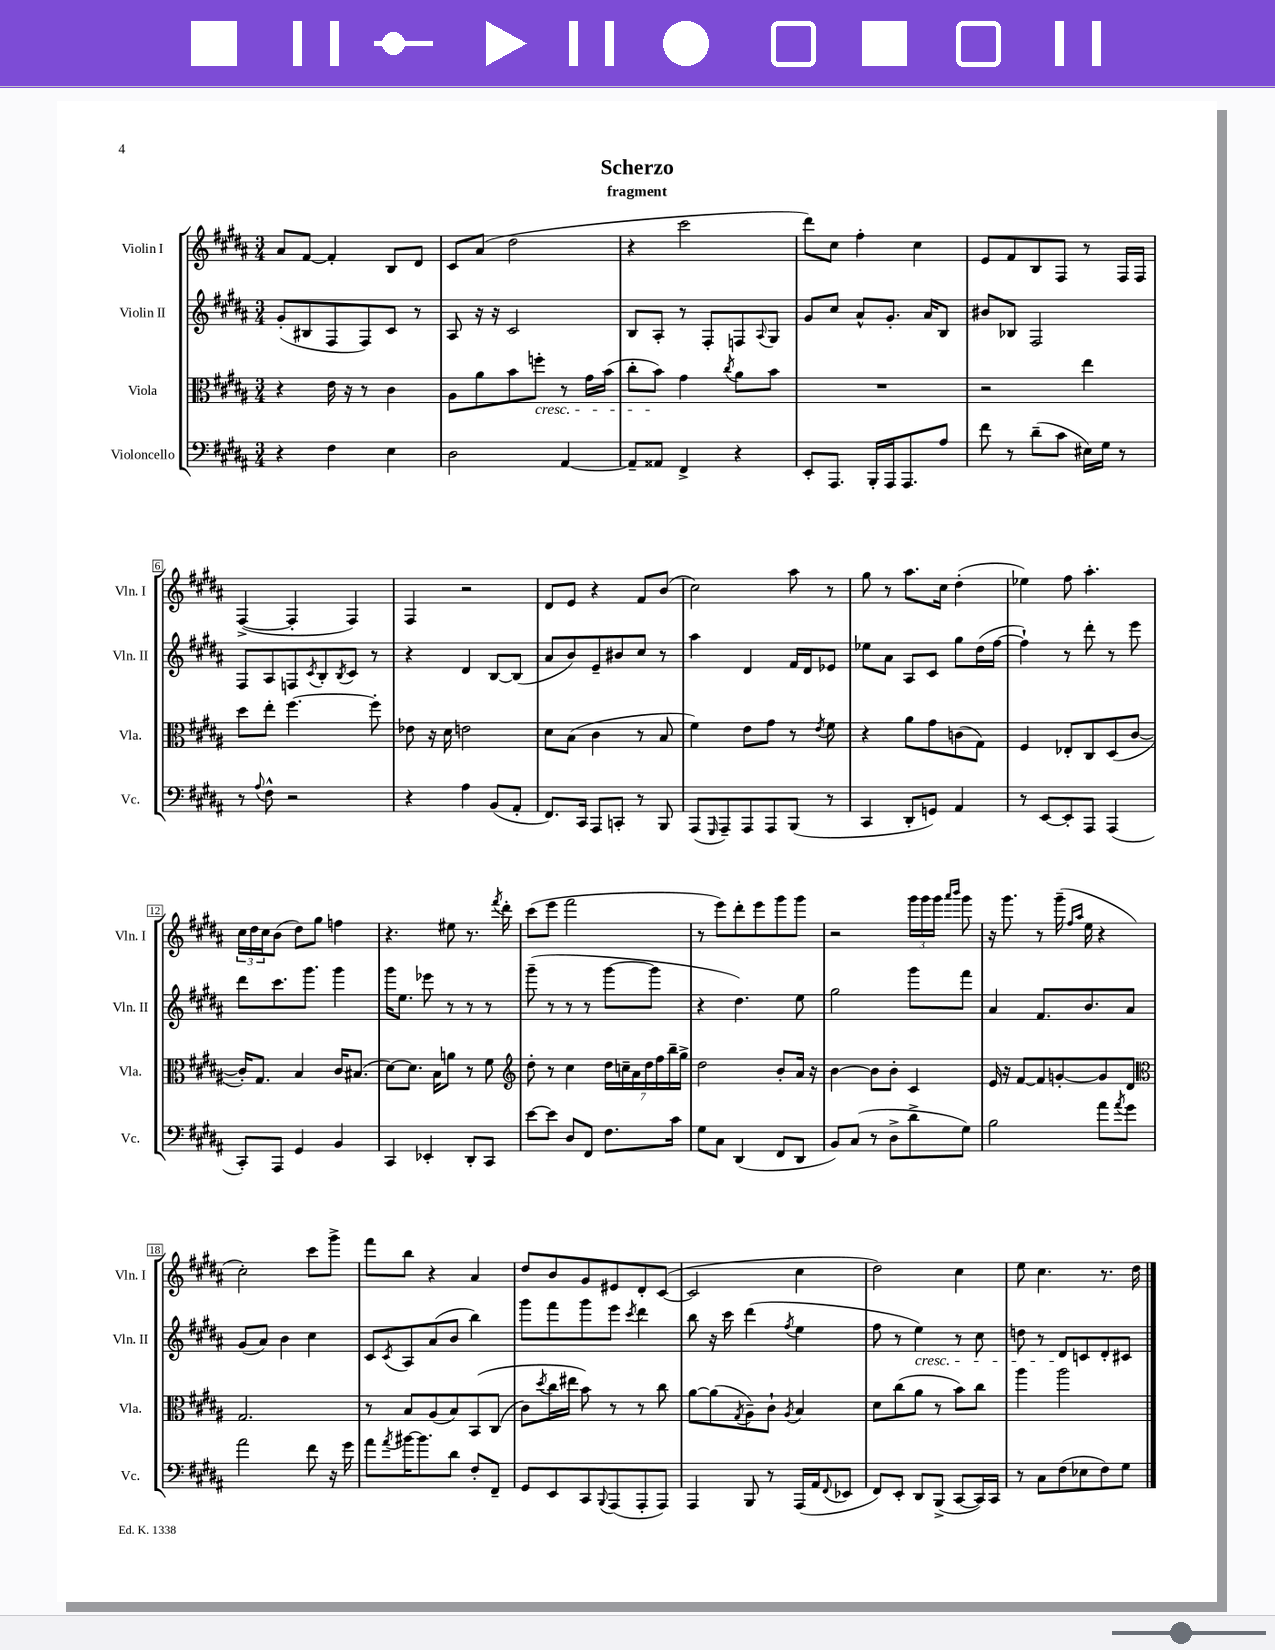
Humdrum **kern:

**kern	**kern	**kern	**kern
*part4	*part3	*part2	*part1
*staff4	*staff3	*staff2	*staff1
*I"Violoncello	*I"Viola	*I"Violin II	*I"Violin I
*I'Vc.	*I'Vla.	*I'Vln. II	*I'Vln. I
*clefF4	*clefC3	*clefG2	*clefG2
*k[f#c#g#d#a#]	*k[f#c#g#d#a#]	*k[f#c#g#d#a#]	*k[f#c#g#d#a#]
*M3/4	*M3/4	*M3/4	*M3/4
=1	=1	=1	=1
4r	4r	(8g#'/L	8a#/L
.	.	8B#X/	[8f#/J
4F#\	16e\	8F#/	4f#'/]
.	16r	.	.
.	8r	8F#/)	.
4E\	4c#\	8c#/J	8B/L
.	.	8r	8d#/J
=2	=2	=2	=2
2D#\	8A#\L	8A#/	8c#/L
.	8a#\	16r	(8a#/J
.	.	16r	.
.	8b\	2c#/	2dd#\
!	!LO:TX:b:i:t=cresc.	!	!
.	8ffn'\J	.	.
[4AA#/	8r	.	.
.	16g#\LL	.	.
.	(16b\JJ	.	.
=3	=3	=3	=3
8AA#~/L]	8cc#'\L	8B/L	4r
8AA##X/J	8b\J)	8A#'/J	.
4FF#^/	4g#\	8r	2ccc#\
.	.	8F#'/L	.
.	8qcc#/	.	.
4r	8a#\L	8Fn/	.
.	.	8qqA#/	.
.	8b\J	8G#/J	.
=4	=4	=4	=4
8EE'/L	2.r	8g#/L	8ddd#\L)
8.AAA#/J	.	8cc#/J	8cc#\J
.	.	8a#^^/L	4ff#'\
16BBB'/LL	.	.	.
16AAA#/J	.	8.g#'/J	.
8.AAA#/	.	.	.
.	.	.	4cc#\
.	.	16a#/KL	.
8A#/J	.	8B/J	.
=5	=5	=5	=5
8f#\	2r	8b#X/L	8e/L
8r	.	8B-X/J	8f#/
(8d#~\L	.	2F#/	8B/
8c#\J	.	.	8F#/J
16E#X\LL)	4ee\	.	8r
16G#\JJ	.	.	.
8r	.	.	16F#/LL
.	.	.	16F#/JJ
!!LO:LB:g=z
=6	=6	=6	=6
8r	8dd#\L	8F#/L	([4F#^/
8qqA#/	.	.	.
8F#^^\	8ee'\J	8A#/	.
2r	[4.ff#\	8Fn/	4F#'/]
.	.	8qc#/	.
.	.	8B'/	.
.	.	8qB/	.
.	.	8c#/J	4F#/)
.	8ff#'\]	8r	.
=7	=7	=7	=7
4r	8e-X\	4r	4F#/
.	16r	.	.
.	16d#\	.	.
4A#\	2en\	4d#/	2r
(8BB/L	.	[8B/L	.
8AA#'/J	.	(8B/J]	.
=8	=8	=8	=8
8.FF#/L)	8d#\L	8a#/L	8d#/L
.	(8B\J	8b/)	8e/J
16CC#/Jk	.	.	.
8AAA#/L	4c#\	8e~/	4r
8CCn'/J	.	8b#X/	.
8r	8r	8cc#/J	8f#/L
8BBB/	8B/	8r	(8b/J
=9	=9	=9	=9
(8AAA#/L	4f#\)	4aa#\	2cc#\)
16qqGGG#/	.	.	.
8AAA#~/)	.	.	.
8AAA#/	8e\L	4d#/	.
8AAA#/	8g#\J	.	.
(8BBB/J	8r	16f#/LL	8aa#\
.	.	16d#/J	.
.	8qe/	.	.
8r	8f#\	8e-X/J	8r
=10	=10	=10	=10
4CC#/	4r	8ee-X\L	8gg#\
.	.	8a#\J	8r
8DD#'/L	8a#\L	8A#/L	8.aa#\L
8GGn/J)	8g#\	8c#/J	.
.	.	.	16cc#\Jk
4AA#/	(8cn\	8gg#\L	(4dd#'\
.	8G#\J)	(16dd#\L	.
.	.	[16ff#\JJ	.
=11	=11	=11	=11
8r	4F#/	4ff#`\])	4ee-X\)
[8EE/L	.	.	.
8EE'/]	8E-X'/L	8r	8ff#\
8AAA#/J	8C#/	8ddd#'\	4.aa#'\
(4AAA#/	(8D#/	8r	.
.	[8c#/J	8eee\	.
!!LO:LB:g=z
=12	=12	=12	=12
8CC#'/L)	16c#'/KL])	8ddd#\L	24cc#\LL
.	.	.	24dd#\
.	8.G#/J	.	.
.	.	.	24cc#\J
8AAA#/J	.	8.ccc#\	(8b\J
4GG#/	4B/	.	8dd#\L)
.	.	8.ggg#\J	.
.	.	.	8gg#\J
4BB/	16c#/KL	4ggg#\	4ffn\
.	(8.B#X/J	.	.
=13	=13	=13	=13
4CC#/	[8d#\L)	16ggg#\KL	4.r
.	.	8.ee\J	.
.	8.d#\J]	.	.
4EE-X'/	.	8eee-X\	.
.	16B\KL	.	.
.	8an\J	8r	8ee#X\
8DD#'/L	8r	8r	8.r
8CC#/J	8f#\	8r	.
.	.	.	8qfff#/
.	.	.	16ddd#'\
=14	=14	=14	=14
*	*clefG2	*	*
[8e\L	8dd#'\	(8ggg#~\	(8ccc#\L
8e\J]	8r	8r	8eee\J
8D#/L	4cc#\	8r	2fff#\
8FF#/J	.	8r	.
8.F#\L	28dd#\LL	[8ggg#\L	.
.	28ccn~\	.	.
.	28a#\	.	.
.	28dd#\	.	.
.	.	8ggg#\J]	.
.	28ff#\	.	.
.	28bb~\	.	.
16c#\Jk	.	.	.
.	28gg#^\JJ	.	.
=15	=15	=15	=15
8G#\L	2dd#\	4r	8r
8C#\J	.	.	8eee\L)
(4DD#/	.	4.dd#\)	8ddd#'\
.	.	.	8eee\
8FF#/L	8b'/L	.	8ggg#\
8DD#/J	16a#/Jk	8ee\	8ggg#\J
.	16r	.	.
=16	=16	=16	=16
8BB/L)	[4b\	2gg#\	2r
(8C#/J	.	.	.
8r	8b\L]	.	.
8D#^\L	8b'\J	.	.
8d#^\	4c#/	8ggg#\L	24ggg#\LL
.	.	.	24ggg#\
.	.	.	24ggg#\JJ
.	.	.	16qqaaa#/LL
.	.	.	16qqbbb/JJ
8G#\J)	.	8fff#\J	8ggg#\
=17	=17	=17	=17
2B\	16e/	4a#/	16r
.	16r	.	8.ggg#\
.	[8f#/L	.	.
.	8f#/]	8.f#/L	8r
.	[8gn'/	.	(16ggg#~\
.	.	.	16qqff#/LL
.	.	.	16qqaa#/JJ
.	.	8.b/	16ee\
8a#\L	8g/]	.	4r
8qa#/	.	.	.
8g#\J	8d#/J	8a#/J	.
!!LO:LB:g=z
=18	=18	=18	=18
*	*clefC3	*	*
2a#\	2.G#/	(8g#/L	2cc#'\)
.	.	8a#/J)	.
.	.	4b\	.
8f#\	.	4cc#\	8ccc#\L
16r	.	.	8ggg#^\J
16g#\	.	.	.
=19	=19	=19	=19
8a#\L	8r	8c#/L	8fff#\L
8qa#/	.	8qc#/	.
[16b#X\K	8B/L	8A#/	8bb\J
8.b#\]	.	.	.
.	(8A#/	(8a#/	4r
8d#\J	8B/)	8b/J	.
8F#'/L	(8BB/	4bb\)	4a#/
8FF#~/J	(8C#/J	.	.
=20	=20	=20	=20
8GG#/L	8c#\L)	8ggg#\L	8dd#/L
.	8qdd#/	.	.
8EE/	16cc#\L	8fff#\	8b/
.	16ee#X\JJ	.	.
8CC#/	8b\)	8ggg#\	8g#/
8qqBBB/	.	.	.
(8AAA#/	8r	8eee\J	8e#X/
.	.	8qccc#/	.
8AAA#'/	8r	4ddd#\	8d#'/
8AAA#/J)	8cc#\	.	([8c#/J
=21	=21	=21	=21
4AAA#/	[8a#\L	8bb\	2c#/]
.	(8a#\]	16r	.
.	.	16ccc#\	.
.	8qG#/	.	.
8BBB/	8A#~\)	(4ddd#\	.
8r	8c#`\J	.	.
.	8qA#/	8qff#/	.
(16AAA#/LL	4B/	4ee\	4cc#\
16AA#/J	.	.	.
8qqFF#/	.	.	.
8EE-X/J	.	.	.
=22	=22	=22	=22
8FF#/L)	8d#\L	8ff#\	2dd#\)
8EE'/J	(8cc#\	8r	.
!	!	!LO:TX:b:i:t=cresc.	!
8DD#/L	8a#\J	4ee\)	.
(8BBB^/J	8r	.	.
[8CC#/L	8b\L)	8r	4cc#\
16CC#/L])	8cc#\J	8cc#\	.
16CC#/JJ	.	.	.
=23	=23	=23	=23
8r	4aa#\	8ddn\	8ee\
8C#\L	.	8r	4.cc#\
(8F#\	2aa#\	8d#/L	.
8E-X\	.	8cn/	.
8F#\)	.	8d#'/	8.r
8G#\J	.	8c#X/J	.
.	.	.	16dd#\
==	==	==	==
*-	*-	*-	*-
